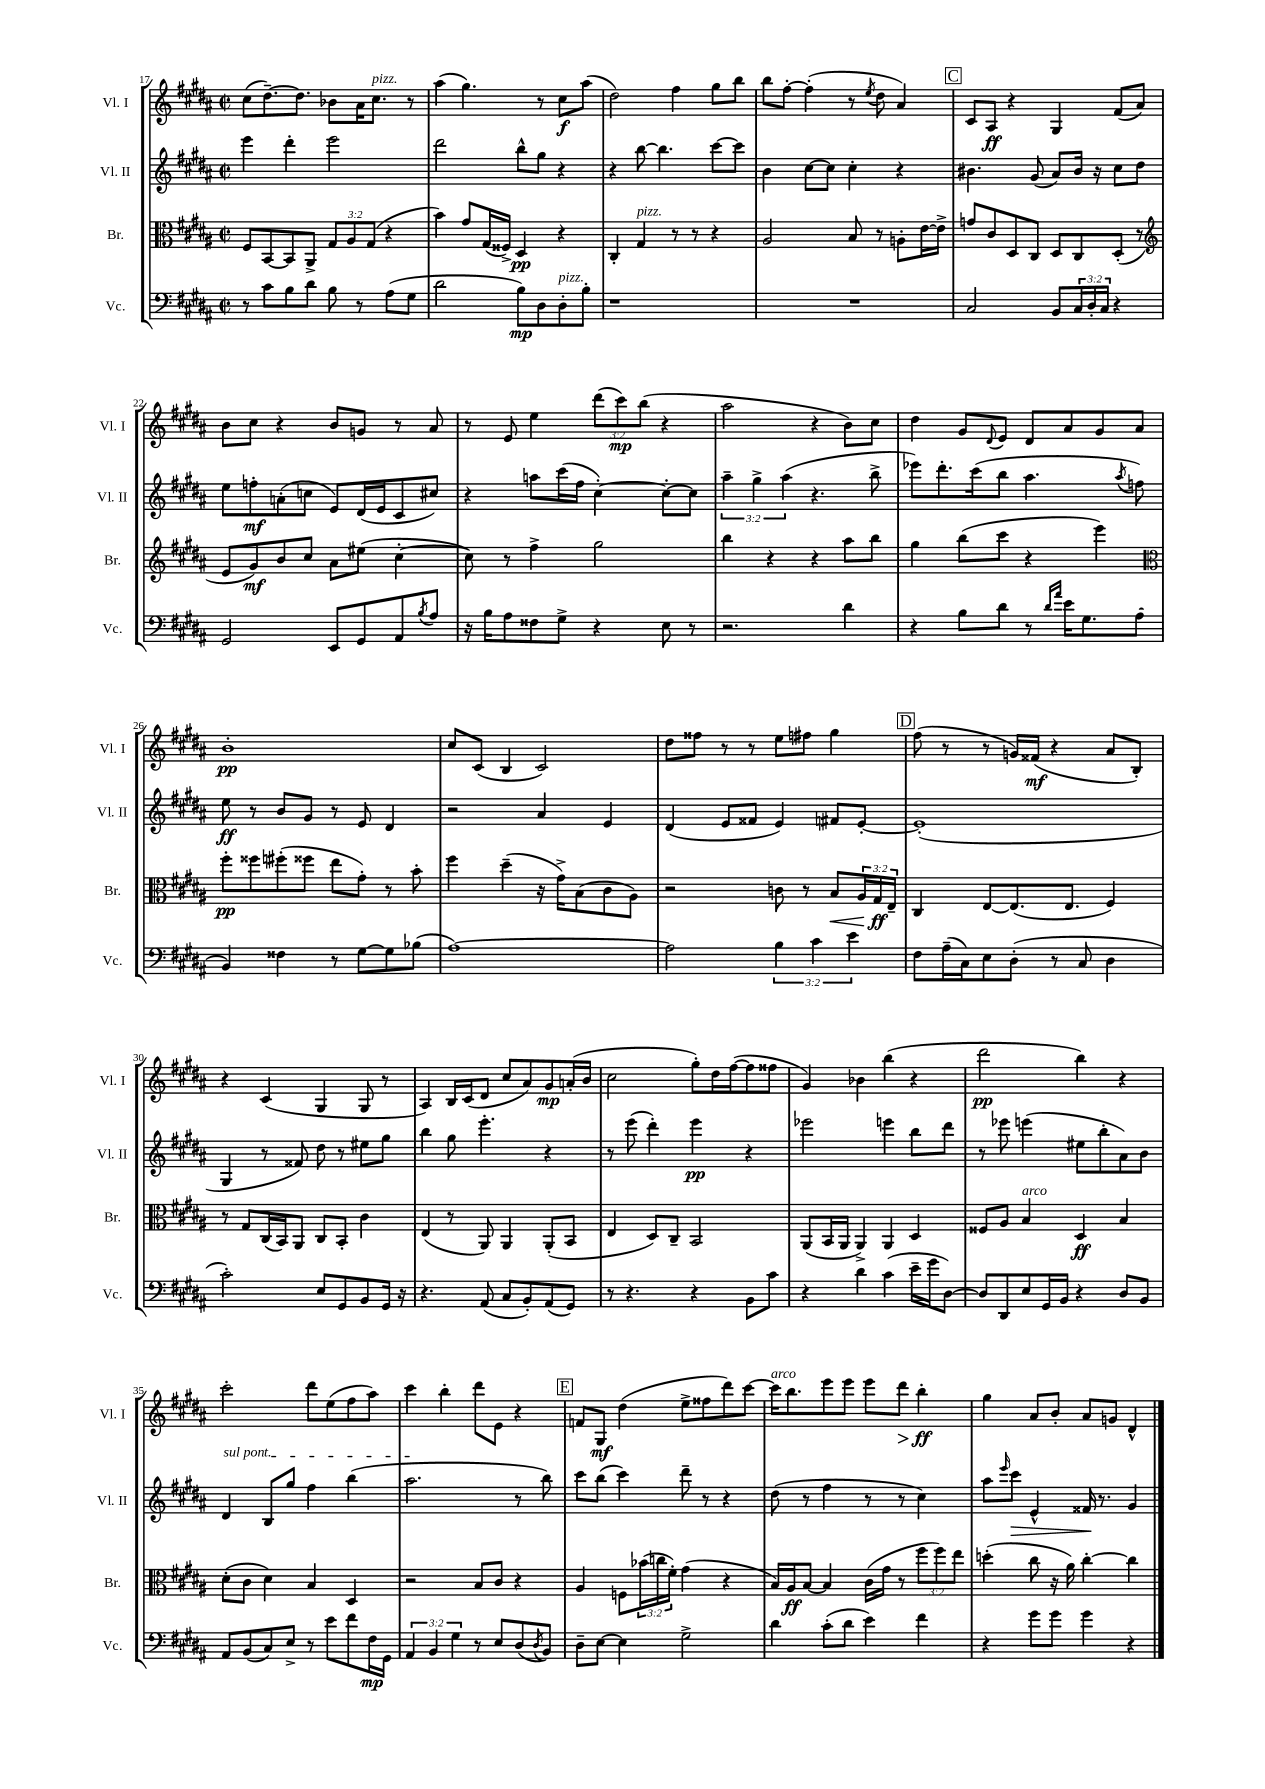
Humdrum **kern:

**kern	**kern	**kern	**kern
*staff4	*staff3	*staff2	*staff1
*clefF4	*clefC3	*clefG2	*clefG2
*k[f#c#g#d#a#]	*k[f#c#g#d#a#]	*k[f#c#g#d#a#]	*k[f#c#g#d#a#]
*M2/2	*M2/2	*M2/2	*M2/2
*met(c|)	*met(c|)	*met(c|)	*met(c|)
8r	8F#	4eee	(8cc#
8c#	[8BB	.	[8.dd#~)
8B	8BB]	4ddd#'	.
.	.	.	8.dd#]
8d#	8AA#^	.	.
8B	12G#	2eee	8b-
.	12A#	.	.
8r	.	.	16a#
.	(12G#	.	.
.	.	.	8.cc#
(8A#	4r	.	.
8G#	.	.	8r
=	=	=	=
2d#	4b)	2ddd#	(4aa#
.	8g#	.	4.gg#)
.	(16G#	.	.
.	16F##^)	.	.
8B)	4D#	8bb^^	.
8D#	.	8gg#	8r
8D#'	4r	4r	8cc#
8B'	.	.	(8aa#
=	=	=	=
1r	4C#'	4r	2dd#)
.	4G#	[8bb	.
.	.	4.bb]	.
.	8r	.	4ff#
.	8r	.	.
.	4r	[8ccc#	8gg#
.	.	8ccc#]	8bb
=	=	=	=
1r	2A#	4b	8bb
.	.	.	[8ff#'
.	.	[8cc#	(4ff#']
.	.	8cc#]	.
.	8B	4cc#'	8r
.	.	.	8qee
.	8r	.	8dd#
.	8A'	4r	4a#)
.	[16e	.	.
.	16e^]	.	.
=	=	=	=
2C#	8g	4.b#	8c#
.	8c#	.	8A#
.	8D#	.	4r
.	8C#	(8g#	.
8BB	8D#	8a#)	4G#
24C#	8C#	16b#	.
24D#'	.	.	.
.	.	16r	.
24C#	.	.	.
4r	(8D#'	8cc#	(8f#
.	8r	8dd#	8a#)
=	=	=	=
*	*clefG2	*	*
2GG#	8e	8ee	8b
.	8g#)	8ff'	8cc#
.	8b	(8a'	4r
.	8cc#	8cc	.
8EE	8a#	8e)	8b
8GG#	(8ee#	(16d#	8g
.	.	16e	.
8AA#	[4cc#'	8c#	8r
8qB	.	.	.
8A#	.	8cc#)	8a#
=	=	=	=
16r	8cc#])	4r	8r
16B	.	.	.
8A#	8r	.	8e
8F##	4ff#^	8aa	4ee
8G#^	.	(16ccc#	.
.	.	16ff#	.
4r	2gg#	[4cc#')	(12ddd#
.	.	.	12ccc#)
.	.	.	(12bb
8E	.	8cc#'_	4r
8r	.	8cc#]	.
=	=	=	=
2.r	4bb	6aa#~	2aa#
.	.	6gg#^	.
.	4r	.	.
.	.	(6aa#	.
.	4r	4.r	4r
4d#	8aa#	.	8b)
.	8bb	8bb^	8cc#
=	=	=	=
4r	4gg#	8eee-)	4dd#
.	.	8.ddd#'	.
8B	(8bb	.	8g#
.	.	(16ccc#	.
.	.	.	8qqd#
8d#	8ccc#	8bb	8e
8r	4r	4.aa#	8d#
16qqd#	.	.	.
16qqa#	.	.	.
16e	.	.	8a#
8.G#	.	.	.
.	4eee)	.	8g#
.	.	8qaa#	.
(8A#	.	8ff)	8a#
=	=	=	=
*	*clefC3	*	*
4BB)	8ff#'	8ee	1b'
.	8ff##	8r	.
4F##	(8ff#'	8b	.
.	8ff##	8g#	.
8r	8ee	8r	.
[8G#	8g#')	8e	.
8G#]	8r	4d#	.
(8B-	8b'	.	.
=	=	=	=
[1A#)	4ff#	2r	8cc#
.	.	.	(8c#
.	(4dd#~	.	4B
.	16r	4a#	2c#)
.	16g#^)	.	.
.	(8B	.	.
.	8c#	4e	.
.	8A#)	.	.
=	=	=	=
2A#]	2r	(4d#	8dd#
.	.	.	8ff##
.	.	8e	8r
.	.	8f##	8r
6B	8c	4e)	8ee
.	8r	.	8ff#
6c#	.	.	.
.	8B	8f#	4gg#
6e	.	.	.
.	24A#	[8e'	.
.	24G#	.	.
.	24E~	.	.
=	=	=	=
8F#	4C#	(1e']	(8ff#
(16A#~	.	.	8r
16C#)	.	.	.
8E	[8E	.	8r
(8D#'	(8.E]	.	16g)
.	.	.	(16f##
8r	.	.	4r
.	8.E	.	.
8C#	.	.	.
4D#	4F#)	.	8a#
.	.	.	8B')
=	=	=	=
2c#')	8r	4G#	4r
.	8G#	.	.
.	(16C#	8r	(4c#
.	16BB)	.	.
.	8AA#	8f##)	.
8E	8C#	8dd#	4G#
8GG#	8BB'	8r	.
8BB	4c#	8ee#	8G#
16GG#	.	8gg#	8r
16r	.	.	.
=	=	=	=
4.r	(4E	4bb	4A#)
.	8r	8gg#	16B
.	.	.	(16c#
(8AA#	8AA#)	4.eee'	8d#
8C#	4AA#	.	8cc#
8BB')	.	.	8a#)
(8AA#	(8AA#'	4r	8g#
8GG#)	8BB	.	(16a'
.	.	.	16b
=	=	=	=
8r	4E	8r	2cc#
4.r	.	(8eee	.
.	8D#)	4ddd#')	.
.	8C#~	.	.
4r	2BB	4eee	8gg#')
.	.	.	16dd#
.	.	.	([16ff#
8BB	.	4r	8ff#]
8c#	.	.	8ff##
=	=	=	=
4r	(8AA#	2eee-	4g#)
.	16BB	.	.
.	16AA#	.	.
4d#	4AA#^)	.	4b-
(4c#	4AA#	4eee	(4bb
16e~	4D#	8bb	4r
16g#	.	.	.
[8D#)	.	8ddd#	.
=	=	=	=
8D#]	8F##	8r	2ddd#
8DD#	8A#	8eee-	.
8E	4B	(4eee	.
16GG#	.	.	.
16BB	.	.	.
4r	4D#	8ee#	4bb)
.	.	8bb'	.
8D#	4B	8a#)	4r
8BB	.	8b	.
=	=	=	=
8AA#	(8d#'	4d#	2ccc#'
(8BB	8c#	.	.
8C#)	4d#)	8B	.
8E^	.	8gg#	.
8r	4B	4ff#	8ddd#
8e	.	.	(8ee
8f#	4D#	(4bb	8ff#
16F#	.	.	8aa#)
16GG#	.	.	.
=	=	=	=
6AA#	2r	2.aa#	4ccc#
6BB	.	.	.
.	.	.	4bb'
6G#	.	.	.
8r	8B	.	8ddd#
8E	8c#	.	8e
(8D#	4r	8r	4r
8qD#	.	.	.
8BB)	.	8bb)	.
=	=	=	=
8D#~	4A#	8ccc#	8f
[8E	.	(8bb	8G#
4E]	8F	4ccc#)	(4dd#
.	(24b-	.	.
.	24cc	.	.
.	24f#')	.	.
2G#^	(4g#	8ddd#~	8ee^
.	.	8r	8ff##
.	4r	4r	8ddd#)
.	.	.	[8ccc#
=	=	=	=
4d#	16B)	(8dd#	16ccc#]
.	16A#	.	8.bb
.	[8B	8r	.
(8c#'	4B]	4ff#	8eee
8d#	.	.	8eee
4e)	(16c#	8r	8eee
.	16g#	.	.
.	8r	8r	8ddd#
4f#	12ff#	4cc#)	4bb'
.	12ff#)	.	.
.	12ee	.	.
=	=	=	=
4r	(4dd'	8aa#	4gg#
.	.	16qqeee	.
.	.	8ccc#	.
8g#	8cc#	4e^^	8a#
8g#	16r	.	8b'
.	16a#)	.	.
4g#	[4cc#'	16f##	8a#
.	.	8.r	.
.	.	.	8g
4r	4cc#]	4g#	4d#^^
==	==	==	==
*-	*-	*-	*-
